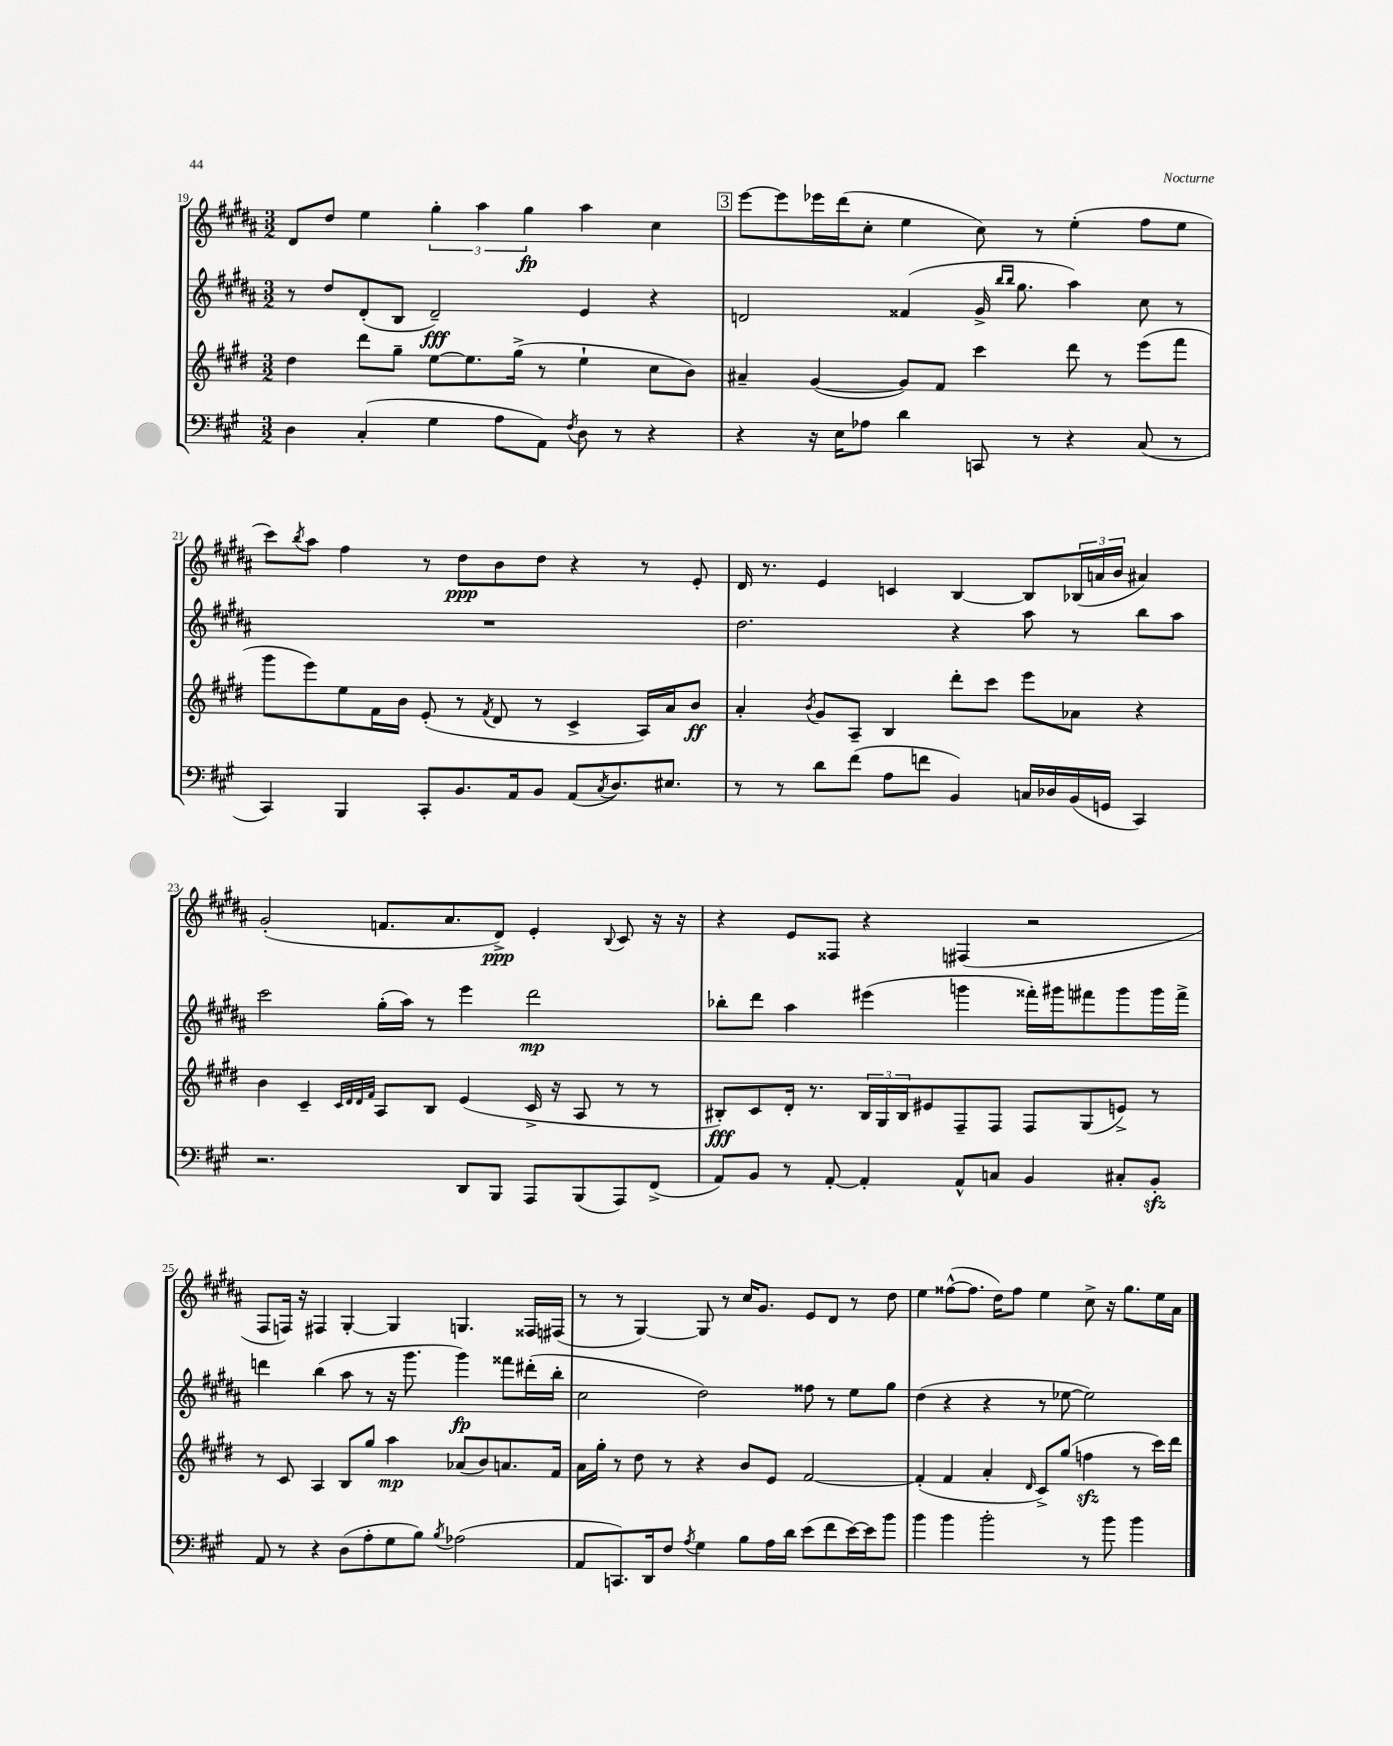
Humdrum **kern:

**kern	**kern	**dynam	**kern	**dynam	**kern	**dynam
*part4	*part3	*part3	*part2	*part2	*part1	*part1
*staff4	*staff3	*staff3	*staff2	*staff2	*staff1	*staff1
*clefF4	*clefG2	*	*clefG2	*	*clefG2	*
*k[f#c#g#]	*k[f#c#g#d#]	*	*k[f#c#g#d#a#]	*	*k[f#c#g#d#a#]	*
*M3/2	*M3/2	*	*M3/2	*	*M3/2	*
=19	=19	=19	=19	=19	=19	=19
4D\	4dd#\	.	8r	.	8d#/L	.
.	.	.	8dd#/L	.	8dd#/J	.
(4C#'/	8ddd#\L	.	(8d#'/	.	4ee\	.
.	8gg#~\J	.	8B/J	.	.	.
4G#\	[8ee\L	.	2d#~/)	fff	6gg#'\	.
.	8.ee\]	.	.	.	.	.
.	.	.	.	.	6aa#\	.
8A\L	.	.	.	.	.	.
.	(16gg#^\Jk	.	.	.	.	.
.	.	.	.	.	6gg#\	fp
8AA\J)	8r	.	.	.	.	.
8qF#/	.	.	.	.	.	.
8D\	4ee`\	.	4e/	.	4aa#\	.
8r	.	.	.	.	.	.
4r	8cc#\L	.	4r	.	4cc#\	.
.	8b\J)	.	.	.	.	.
!!LO:REH:place=s1:t=3
=20	=20	=20	=20	=20	=20	=20
4r	4a#X~/	.	2dn/	.	[8eee\L	.
.	.	.	.	.	8eee\]	.
16r	([4g#/	.	.	.	16eee-X\L	.
16E\KL	.	.	.	.	(16ddd#\J	.
8A-X\J	.	.	.	.	8cc#'\J	.
4d\	8g#/L])	.	(4f##X/	.	4ee\	.
.	8f#/J	.	.	.	.	.
8CCn/	4ccc#\	.	16g#^/	.	8cc#\)	.
.	.	.	16qqbb/LL	.	.	.
.	.	.	16qqbb/JJ	.	.	.
.	.	.	8.gg#\	.	.	.
8r	.	.	.	.	8r	.
4r	8ddd#\	.	4aa#\)	.	(4ee'\	.
.	8r	.	.	.	.	.
(8C#/	(8eee\L	.	8cc#\	.	8ff#\L	.
8r	8fff#\J	.	8r	.	8ee\J	.
!!LO:LB:g=z
=21	=21	=21	=21	=21	=21	=21
4CC#/)	8ggg#\L	.	1.r	.	8ccc#\L)	.
.	.	.	.	.	8qbb/	.
.	8eee\)	.	.	.	8aa#\J	.
4BBB/	8ee\	.	.	.	4ff#\	.
.	16f#\L	.	.	.	.	.
.	16b\JJ	.	.	.	.	.
8CC#'/L	(8e'/	.	.	.	8r	.
8.BB/	8r	.	.	.	8dd#\L	ppp
.	8qf#/	.	.	.	.	.
.	8d#/	.	.	.	8b\	.
16AA/k	.	.	.	.	.	.
8BB/J	8r	.	.	.	8dd#\J	.
(8AA/L	4c#^/	.	.	.	4r	.
8qC#/	.	.	.	.	.	.
8.D/)	.	.	.	.	.	.
.	16A/LL)	.	.	.	8r	.
8.E#X/J	16a/J	.	.	.	.	.
.	8b/J	ff	.	.	8e'/	.
=22	=22	=22	=22	=22	=22	=22
8r	4a'/	.	2.dd#\	.	16d#/	.
.	.	.	.	.	8.r	.
8r	.	.	.	.	.	.
.	8qb/	.	.	.	.	.
8d\L	8g#/L	.	.	.	4e/	.
(8f#\J	8A~/J	.	.	.	.	.
8A\L	4B/	.	.	.	4cn/	.
8fn\J	.	.	.	.	.	.
4BB/)	8ddd#'\L	.	4r	.	[4B/	.
.	8ccc#\J	.	.	.	.	.
16Cn/LL	8eee\L	.	8aa#\	.	8B/L]	.
16D-X/	.	.	.	.	.	.
(16BB/	8a-X\J	.	8r	.	(24B-X/L	.
.	.	.	.	.	24an/	.
16GGn/JJ	.	.	.	.	.	.
.	.	.	.	.	24b/JJ	.
4CC#/)	4r	.	8bb\L	.	4a#X/)	.
.	.	.	8aa#\J	.	.	.
!!LO:LB:g=z
=23	=23	=23	=23	=23	=23	=23
2.r	4b\	.	2ccc#\	.	(2g#'/	.
.	4c#~/	.	.	.	.	.
.	32qqc#/LLL	.	.	.	.	.
.	32qqd#/	.	.	.	.	.
.	32qqd#/	.	.	.	.	.
.	32qqf#/JJJ	.	.	.	.	.
.	8A/L	.	(16gg#'\LL	.	8.fn/L	.
.	.	.	16aa#\JJ)	.	.	.
.	8B/J	.	8r	.	.	.
.	.	.	.	.	8.a#/	.
8DD/L	(4e/	.	4eee\	.	.	.
8BBB/J	.	.	.	.	8d#^/J)	ppp
8AAA/L	16c#^/	.	2ddd#\	mp	4e'/	.
.	16r	.	.	.	.	.
(8BBB/	8A/	.	.	.	.	.
.	.	.	.	.	8qqB/	.
8AAA/)	8r	.	.	.	8c#/	.
(8FF#^/J	8r	.	.	.	16r	.
.	.	.	.	.	16r	.
=24	=24	=24	=24	=24	=24	=24
8AA/L)	8B#X'/L)	fff	8bb-X'\L	.	4r	.
8BB/J	8c#/	.	8ddd#\J	.	.	.
8r	16d#'/Jk	.	4aa#\	.	8e/L	.
.	8.r	.	.	.	.	.
[8AA'/	.	.	.	.	8F##X/J	.
4AA'/]	24B#/LL	.	(4eee#X\	.	4r	.
.	24G#/	.	.	.	.	.
.	24B#/J	.	.	.	.	.
.	8e#X/	.	.	.	.	.
8AA^^/L	8F#~/	.	4gggn\	.	(4F#X/	.
8Cn/J	8F#/J	.	.	.	.	.
4BB/	8F#/L	.	16fff##X'\LL)	.	2r	.
.	.	.	16ggg#X\J	.	.	.
.	(8G#/	.	8fff#X\	.	.	.
8C#X'/L	8en^/J)	.	8ggg#\	.	.	.
8BBzz'/J	8r	.	16ggg#\L	.	.	.
.	.	.	16fff#^\JJ	.	.	.
!!LO:LB:g=z
=25	=25	=25	=25	=25	=25	=25
8AA/	8r	.	4dddn\	.	8F#/L	.
8r	8c#/	.	.	.	16Fn/Jk)	.
.	.	.	.	.	16r	.
4r	4A/	.	(4bb\	.	4F#X/	.
(8D\L	8B/L	.	8aa#\	.	[4G#'/	.
8A'\	8gg#/J	.	8r	.	.	.
8G#\	4aa\	mp	16r	.	4G#/]	.
.	.	.	8.ggg#\	.	.	.
8B\J)	.	.	.	.	.	.
8qB/	.	.	.	.	.	.
(2A-X\	(8a-X/L	.	4ggg#\)	fp	4.Gn/	.
.	8b/)	.	.	.	.	.
.	8.an/	.	8fff##X\L	.	.	.
.	.	.	(16ddd#X'\L	.	16F##X/LL	.
.	16f#/Jk	.	16bb'\JJ	.	(16F#X/JJ	.
=26	=26	=26	=26	=26	=26	=26
8AA/L	16a\LL	.	2cc#\	.	8r	.
.	16gg#'\JJ	.	.	.	.	.
8.CCn/)	8r	.	.	.	8r	.
.	8dd#\	.	.	.	[4G#/)	.
16DD/k	.	.	.	.	.	.
8F#/J	8r	.	.	.	.	.
8qA/	.	.	.	.	.	.
4G#\	4r	.	2dd#\)	.	8G#/]	.
.	.	.	.	.	8r	.
8B\L	8b/L	.	.	.	16cc#/KL	.
.	.	.	.	.	8.g#/J	.
16A\L	8e/J	.	.	.	.	.
16d\JJ	.	.	.	.	.	.
(8e\L	[2f#/	.	8ff##X\	.	8e/L	.
8f#\	.	.	8r	.	8d#/J	.
[16e\L)	.	.	8ee\L	.	8r	.
16e\J]	.	.	.	.	.	.
8b\J	.	.	8gg#\J	.	8dd#\	.
=27	=27	=27	=27	=27	=27	=27
4b\	(4f#'/]	.	(4dd#\	.	4ee\	.
4b\	4f#/	.	4r	.	([8ff##X^^\L	.
.	.	.	.	.	8.ff##\J]	.
2b'\	4a'/	.	4r	.	.	.
.	.	.	.	.	16dd#\KL)	.
.	.	.	.	.	8ff##\J	.
.	16qqd#/	.	.	.	.	.
.	8c#^/L)	.	8r	.	4ee\	.
.	(8gg#/J	.	[8ee-X\	.	.	.
8r	4ffnzz\	.	2ee-\])	.	8cc#^\	.
8b\	.	.	.	.	16r	.
.	.	.	.	.	8.gg#\L	.
4b\	8r	.	.	.	.	.
.	16ccc#\LL)	.	.	.	16ee\L	.
.	16ddd#\JJ	.	.	.	16a#\JJ	.
==	==	==	==	==	==	==
*-	*-	*-	*-	*-	*-	*-
